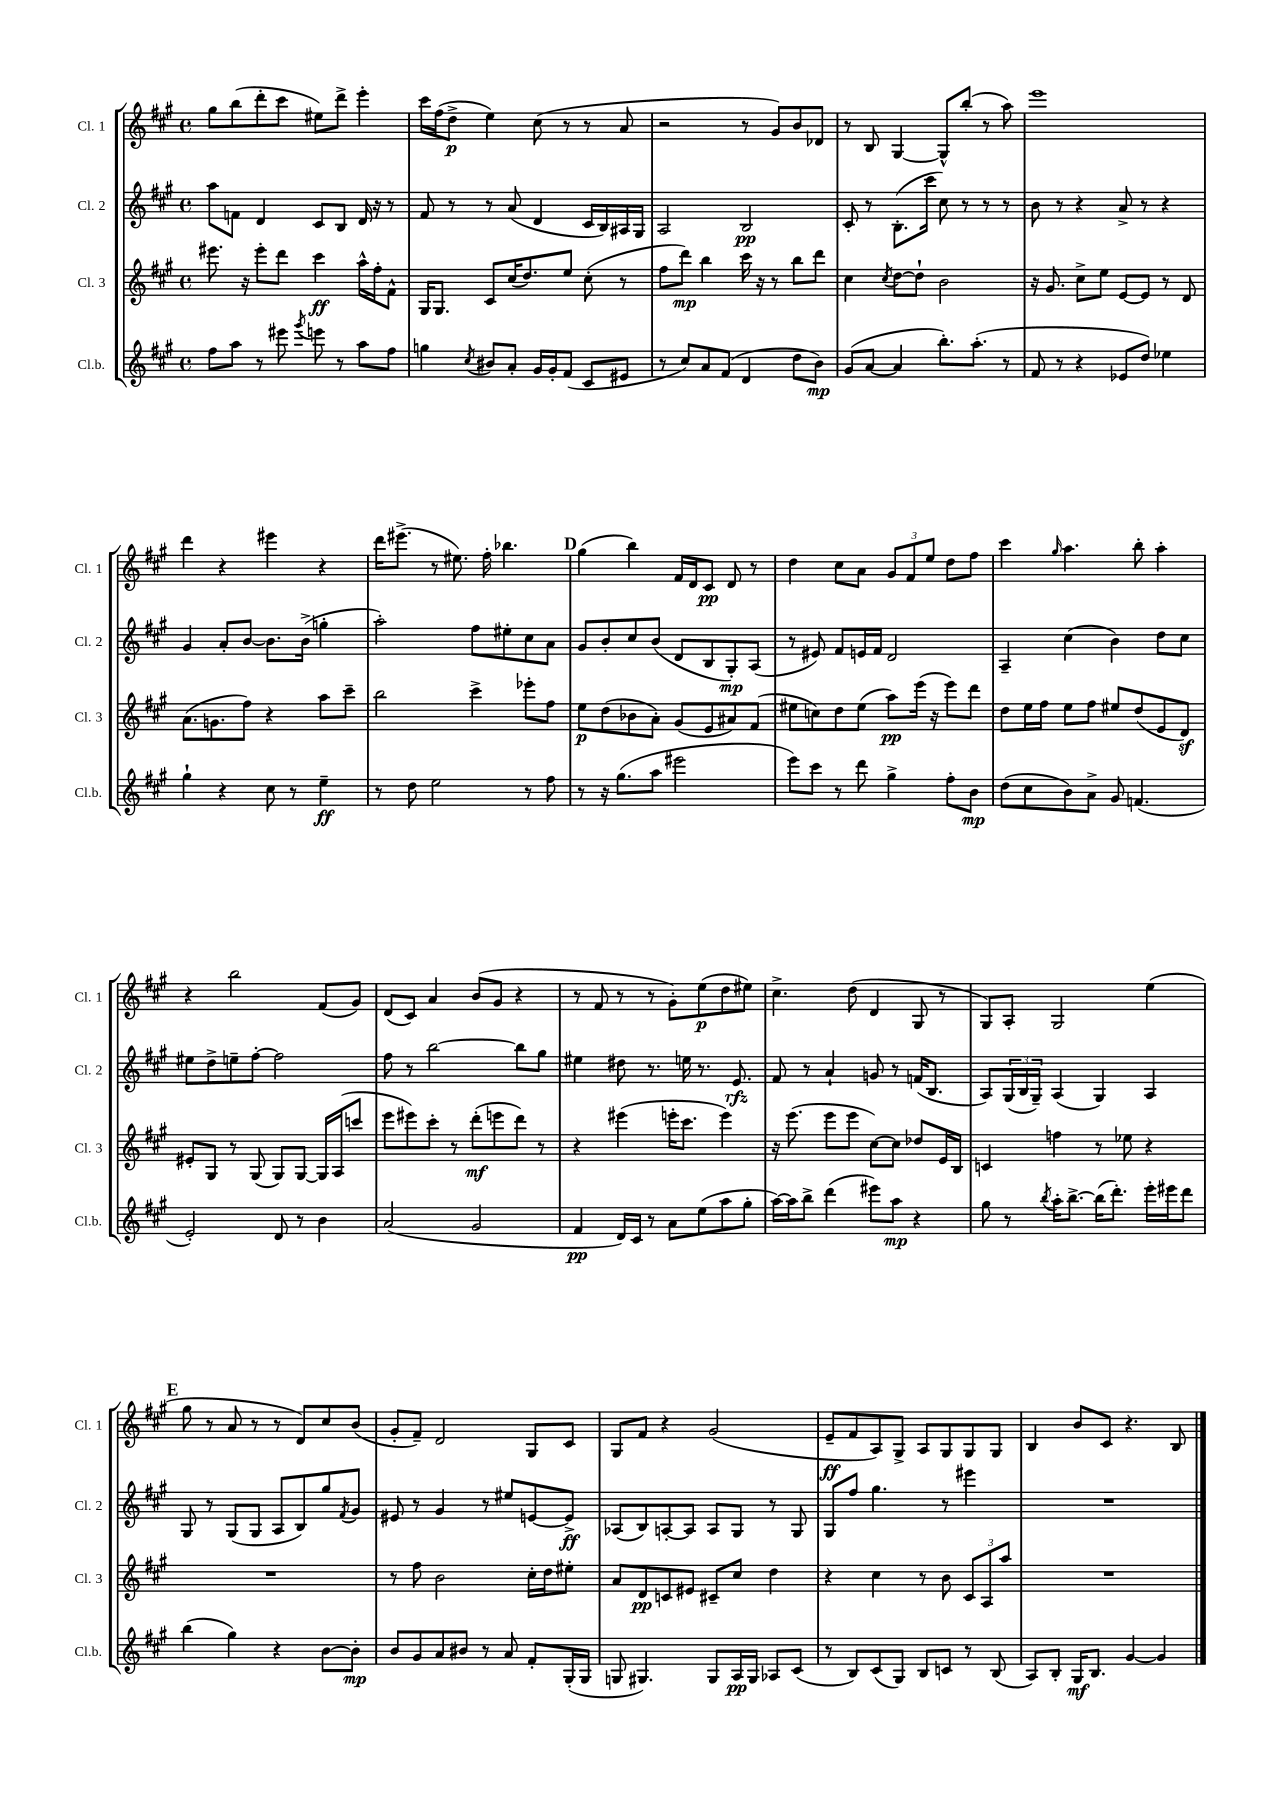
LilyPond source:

<<
\new StaffGroup <<
\new Staff = "s0" \with { instrumentName = "Cl. 1" shortInstrumentName = "Cl. 1" } {
    \clef treble \key a \major \defaultTimeSignature \time 4/4
    gis''8 b''8( d'''8-. cis'''8 eis''8) d'''8-> e'''4-. |
    cis'''16 fis''16( d''8->\p e''4) cis''8( r8 r8 a'8 |
    r2 r8 gis'8) b'8 des'8 |
    r8 b8 gis4~ gis8-^ b''8-.( r8 a''8) |
    e'''1 |
    d'''4 r4 eis'''4 r4 |
    d'''16 eis'''8.->( r8 eis''8.) fis''16-. bes''4. |
    \mark \markup { \bold "D" } gis''4( b''4) fis'16 d'16 cis'8\pp d'8 r8 |
    d''4 cis''8 a'8 \tuplet 3/2 { gis'8 fis'8 e''8 } d''8 fis''8 |
    cis'''4 \grace { gis''16 } a''4. b''8-. a''4-. |
    r4 b''2 fis'8( gis'8) |
    d'8( cis'8) a'4 b'8( gis'8 r4 |
    r8 fis'8 r8 r8 gis'8-.) e''8\p( d''8 eis''8) |
    cis''4.-> d''8( d'4 gis8 r8 |
    gis8) a8-. gis2 e''4( |
    \mark \markup { \bold "E" } gis''8 r8 a'8 r8 r8 d'8) cis''8 b'8( |
    gis'8-. fis'8--) d'2 gis8 cis'8 |
    gis8 fis'8 r4 gis'2( |
    e'8--\ff fis'8 a8) gis8-> a8 gis8 gis8 gis8 |
    b4 b'8 cis'8 r4. b8 \bar "|." |
}
\new Staff = "s1" \with { instrumentName = "Cl. 2" shortInstrumentName = "Cl. 2" } {
    \clef treble \key a \major \defaultTimeSignature \time 4/4
    a''8 f'8 d'4 cis'8 b8 d'16 r16 r8 |
    fis'8 r8 r8 a'8( d'4 cis'16 b16) ais16 gis16 |
    a2 b2\pp |
    cis'8-. r8 b8.-.( cis'''16 cis''8) r8 r8 r8 |
    b'8 r8 r4 a'8-> r8 r4 |
    gis'4 a'8-. b'8~ b'8. b'16->( g''4-. |
    a''2-.) fis''8 eis''8-. cis''8 a'8 |
    \mark \markup { \bold "D" } gis'8 b'8-. cis''8 b'8( d'8 b8 gis8-.\mp) a8( |
    r8 eis'8) fis'8 e'16 fis'16 d'2 |
    a4-- cis''4( b'4) d''8 cis''8 |
    eis''8 d''8-> e''8-- fis''8~-. fis''2 |
    fis''8 r8 b''2~ b''8 gis''8 |
    eis''4 dis''8 r8. e''16 r8. e'8.\rfz |
    fis'8 r8 a'4-! g'8 r8 f'16( b8. |
    a8) \tuplet 3/2 { gis16( b16 gis16--) } a4( gis4) a4 |
    \mark \markup { \bold "E" } gis8 r8 gis8( gis8 a8 b8) gis''8 \acciaccatura { fis'8 } gis'8 |
    eis'8 r8 gis'4 r8 eis''8 e'8~ e'8->\ff |
    aes8( b8) a8~-. a8 a8 gis8 r8 gis8 |
    gis8 fis''8 gis''4. r8 eis'''4 |
    R1 \bar "|." |
}
\new Staff = "s2" \with { instrumentName = "Cl. 3" shortInstrumentName = "Cl. 3" } {
    \clef treble \key a \major \defaultTimeSignature \time 4/4
    eis'''8. r16 eis'''8-. d'''8 cis'''4\ff a''16-^ fis''16-. fis'8-^ |
    gis16 gis8. cis'8 cis''16( d''8.) e''8 cis''8-.( r8 |
    fis''8 d'''8\mp) b''4 cis'''16 r16 r8 b''8 d'''8 |
    cis''4 \acciaccatura { cis''8 } d''8~ d''8-! b'2 |
    r16 gis'8. cis''8-> e''8 e'8~ e'8 r8 d'8 |
    a'8.( g'8. fis''8) r4 a''8 cis'''8-- |
    b''2 cis'''4-> ees'''8-. fis''8 |
    \mark \markup { \bold "D" } e''8\p d''8( bes'8 a'8-.) gis'8( e'8 ais'8) fis'8( |
    eis''8 c''8) d''8 eis''8( a''8\pp) e'''16( r16 e'''8) d'''8 |
    d''8 e''16 fis''16 e''8 fis''8 eis''8 d''8( e'8 d'8\sf) |
    eis'8-. gis8 r8 gis8( gis8) gis8~ gis16 a16( c'''8 |
    e'''8 eis'''8) cis'''8-. r8 d'''8-.\mf( e'''8 d'''8) r8 |
    r4 eis'''4( e'''16-. cis'''8. e'''4) |
    r16 e'''8.( e'''8 e'''8 cis''8~) cis''8 des''8 e'16 b16 |
    c'4 f''4 r8 ees''8 r4 |
    \mark \markup { \bold "E" } R1 |
    r8 fis''8 b'2 cis''16-. d''16 eis''8-. |
    a'8 d'8\pp c'8 eis'8 cis'8-- cis''8 d''4 |
    r4 cis''4 r8 b'8 \tuplet 3/2 { cis'8 a8 a''8 } |
    R1 \bar "|." |
}
\new Staff = "s3" \with { instrumentName = "Cl.b." shortInstrumentName = "Cl.b." } {
    \clef treble \key a \major \defaultTimeSignature \time 4/4
    fis''8 a''8 r8 eis'''8 \acciaccatura { gis'''8 } e'''8 r8 a''8 fis''8 |
    g''4 \acciaccatura { cis''8 } bis'8 a'8-. gis'16 gis'16-. fis'8( cis'8 eis'8 |
    r8 cis''8) a'8 fis'8( d'4 d''8 b'8\mp) |
    gis'8( a'8~ a'4 b''8.-.) a''8.-.( r8 |
    fis'8 r8 r4 ees'8 d''8) ees''4 |
    gis''4-! r4 cis''8 r8 e''4--\ff |
    r8 d''8 e''2 r8 fis''8 |
    \mark \markup { \bold "D" } r8 r16 gis''8.( a''8 eis'''2 |
    e'''8) cis'''8 r8 d'''8 gis''4-> fis''8-. b'8\mp |
    d''8( cis''8 b'8) a'8-> gis'8 f'4.( |
    e'2-.) d'8 r8 b'4 |
    a'2( gis'2 |
    fis'4\pp d'16) cis'16 r8 a'8 e''8( a''8 gis''8-. |
    a''16~) a''16 b''8-> d'''4( eis'''8) a''8\mp r4 |
    gis''8 r8 \acciaccatura { b''8 } a''16-. b''8.~-> b''16( d'''8.-.) e'''16-. eis'''16 d'''8 |
    \mark \markup { \bold "E" } b''4( gis''4) r4 b'8~ b'8-.\mp |
    b'8 gis'8 a'8 bis'8 r8 a'8 fis'8-. gis16-.( gis16 |
    g8 gis4.) gis8 a16\pp gis16 aes8 cis'8( |
    r8 b8) cis'8( gis8) b8 c'8 r8 b8( |
    a8) b8-. gis16\mf b8. gis'4~ gis'4 \bar "|." |
}
>>
>>
\layout { \context { \Score \remove "Bar_number_engraver" } }
